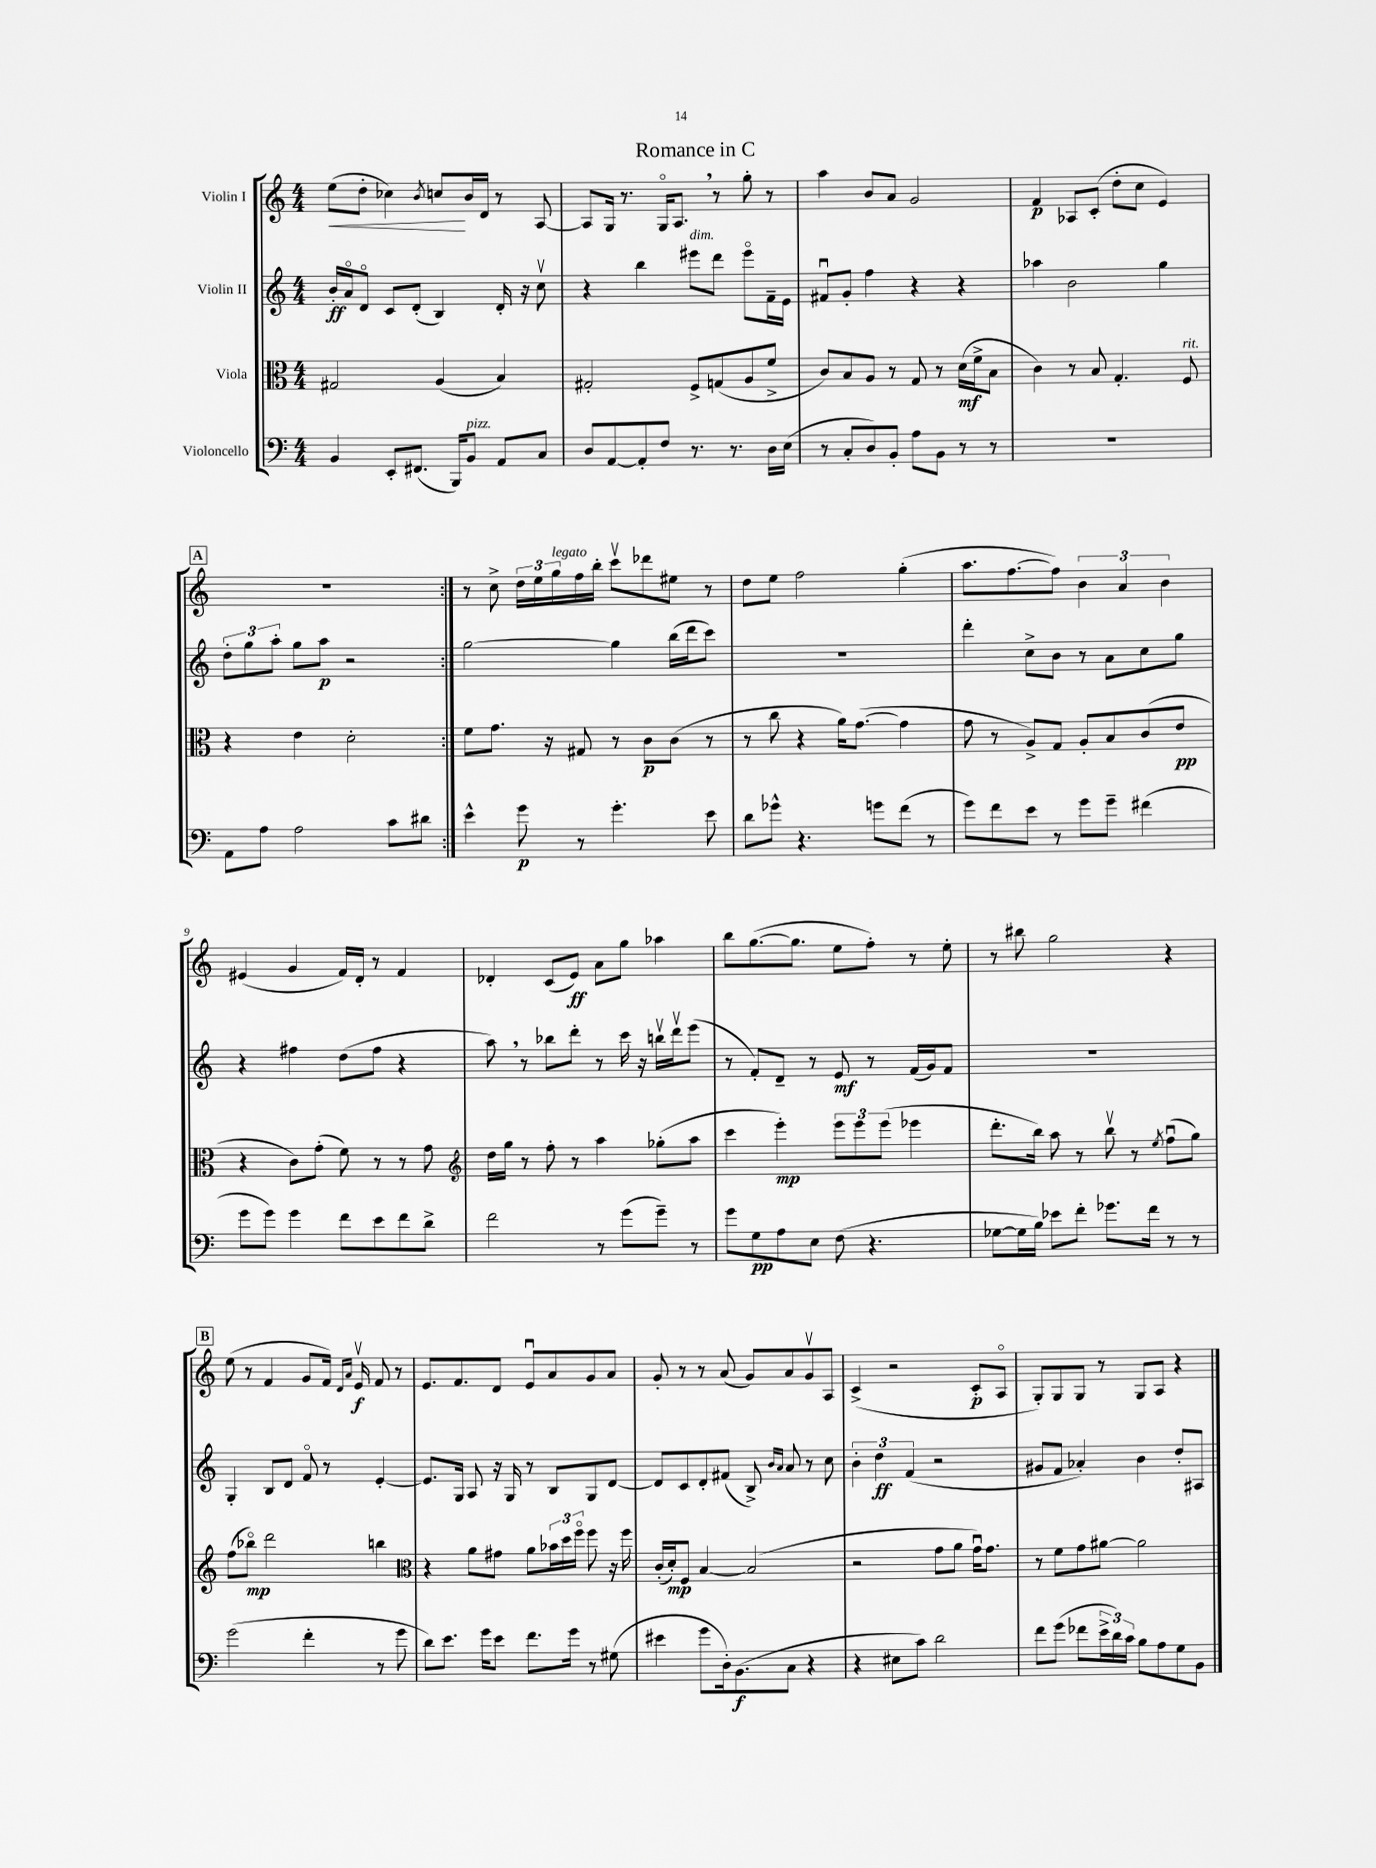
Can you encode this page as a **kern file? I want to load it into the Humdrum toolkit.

**kern	**kern	**kern	**kern
*staff4	*staff3	*staff2	*staff1
*clefF4	*clefC3	*clefG2	*clefG2
*k[]	*k[]	*k[]	*k[]
*M4/4	*M4/4	*M4/4	*M4/4
4BB	2G#	16b'	(8ee
.	.	16ao	.
.	.	8do	8dd'
8EE'	.	8c	4cc-)
(8.FF#	.	(8d'	.
.	.	.	8qb
.	(4A	4B)	8cc
16BBB)	.	.	.
8BB	.	.	16b
.	.	.	16d
8AA	4B)	16d'	8r
.	.	16r	.
8C	.	8ccv	[8A
=	=	=	=
8D	2G#'	4r	8A]
[8AA	.	.	16G
.	.	.	8.r
8AA']	.	4bb	.
8F	.	.	16Go
.	.	.	8.A
8.r	8F^	8eee#	.
.	(8G	8ddd	8r
8.r	.	.	.
.	8A	8eee#o	8gg'
16D	8f^	16f~	8r
(16E	.	16e	.
=	=	=	=
8r	8c)	8f#u	4aa
8C'	8B	8g'	.
8D)	8A	4ff	8b
8BB'	8r	.	8a
8A	8G	4r	2g
8BB	8r	.	.
8r	(16d	4r	.
.	16f^	.	.
8r	8B	.	.
=	=	=	=
1r	4c)	4aa-	4f
.	8r	2b	8A-
.	8B	.	(8c'
.	4.G'	.	8dd'
.	.	.	8cc
.	.	4gg	4e)
.	8F	.	.
=	=	=	=
8AA	4r	12dd'	1r
.	.	12gg	.
8A	.	.	.
.	.	12aa'	.
2A	4e	8gg	.
.	.	8aa	.
.	2d'	2r	.
8c	.	.	.
8d#	.	.	.
=:|!	=:|!	=:|!	=:|!
4e^^	8f	[2gg	8r
.	8.g	.	8cc^
8g	.	.	24dd
.	.	.	24ee
.	16r	.	.
.	.	.	24gg
8r	8G#	.	16ff
.	.	.	16bb'
4.g'	8r	4gg]	8cccv
.	8c	.	8ddd-
.	(8c	(16bb	8ee#
.	.	16ddd	.
8e	8r	8ccc)	8r
=	=	=	=
8d	8r	1r	8dd
8g-^^	8cc	.	8ee
4.r	4r	.	2ff
.	16a)	.	.
.	([8.g	.	.
8g	.	.	.
(8f	4g]	.	(4gg'
8r	.	.	.
=	=	=	=
8g)	8g	4ddd'	8.aa
8f	8r	.	.
.	.	.	[8.ff
8e	8A^)	8cc^	.
8r	8G	8b	8ff])
8g	8A'	8r	6b
8g~	8B	8a	.
.	.	.	6a
(4f#	(8c	8cc	.
.	.	.	6b
.	8e	8gg	.
=	=	=	=
8g	4r	4r	(4e#
8g)	.	.	.
4g	8c)	4ff#	4g
.	(8g'	.	.
8f	8f)	(8dd	16f)
.	.	.	16d'
8e	8r	8ff#	8r
8f	8r	4r	4f
8d^	8g	.	.
=	=	=	=
*	*clefG2	*	*
2f	16dd	8aa)	4d-'
.	16gg	.	.
.	8r	8r	.
.	8ff'	8bb-	(8c
.	8r	8ddd'	8e)
8r	4aa	8r	8a
(8g	.	16ccc	8gg
.	.	16r	.
8g~)	(8gg-'	16bbv	4aa-
.	.	16dddv	.
8r	8aa	(8eee	.
=	=	=	=
8g	4ccc	8r	8bb
8G	.	8f')	([8.gg
8A	4eee')	8d~	.
.	.	.	8.gg]
8E	.	8r	.
(8F	12eee	8e	8ee
.	12eee	.	.
4.r	.	8r	8ff')
.	(12eee	.	.
.	4eee-	(16f	8r
.	.	16g)	.
.	.	8f	8ee'
=	=	=	=
[8G-	8.ddd'	1r	8r
16G-]	.	.	8bb#
16B)	16bb)	.	.
8e-	8aa	.	2gg
8f'	8r	.	.
8.g-	8bbv	.	.
.	8r	.	.
16f	.	.	.
.	8qee	.	.
8r	(8ffu	.	4r
8r	8gg)	.	.
=	=	=	=
(2g	(8ff	4G'	(8ee
.	8bb-o)	.	8r
.	2ddd	8B	4f
.	.	8d	.
4f'	.	8fo	8g
.	.	8r	16f)
.	.	.	16qqd
.	.	.	16qqa
.	.	.	16ev
8r	4bb	[4e'	8f
8g	.	.	8r
=	=	=	=
*	*clefC3	*	*
8d)	4r	8.e]	8.e
8.e	.	.	.
.	.	16G	8.f
.	8a	8A	.
16g	.	.	.
8e	8g#	16r	8d
.	.	16G	.
8.f	8a	8r	8eu
.	24b-	8B	8a
.	24dd	.	.
16g	.	.	.
.	24ffo	.	.
8r	8ff	8G	8g
(8G#	16r	[8d	8a
.	16ff	.	.
=	=	=	=
4e#	(16c'	8d]	8g'
.	16d')	.	.
.	8F	8c	8r
8g	[4B	8d'	8r
16D')	.	(8f#	(8a
(8.BB	.	.	.
.	(2B]	8B^)	8g)
.	.	16qqb	.
.	.	16qqa	.
8C	.	8a	8a
4r	.	8r	8gv
.	.	8cc	8A
=	=	=	=
4r	2r	6b'	(4c^
.	.	6dd	.
8E#	.	.	2r
.	.	(6f	.
8c)	.	.	.
2d	8g	2r	.
.	8a	.	.
.	16gu)	.	8c'
.	8.g	.	.
.	.	.	8Ao
=	=	=	=
8f	8r	8g#	8G')
(8g	8f	8f	8G
8f-	8g	4a-')	8G
24e^	[8a#	.	8r
24d)	.	.	.
24c	.	.	.
8B	2a#]	4b	8G
8A	.	.	8A
8G	.	8dd'	4r
8BB	.	8A#	.
==	==	==	==
*-	*-	*-	*-
